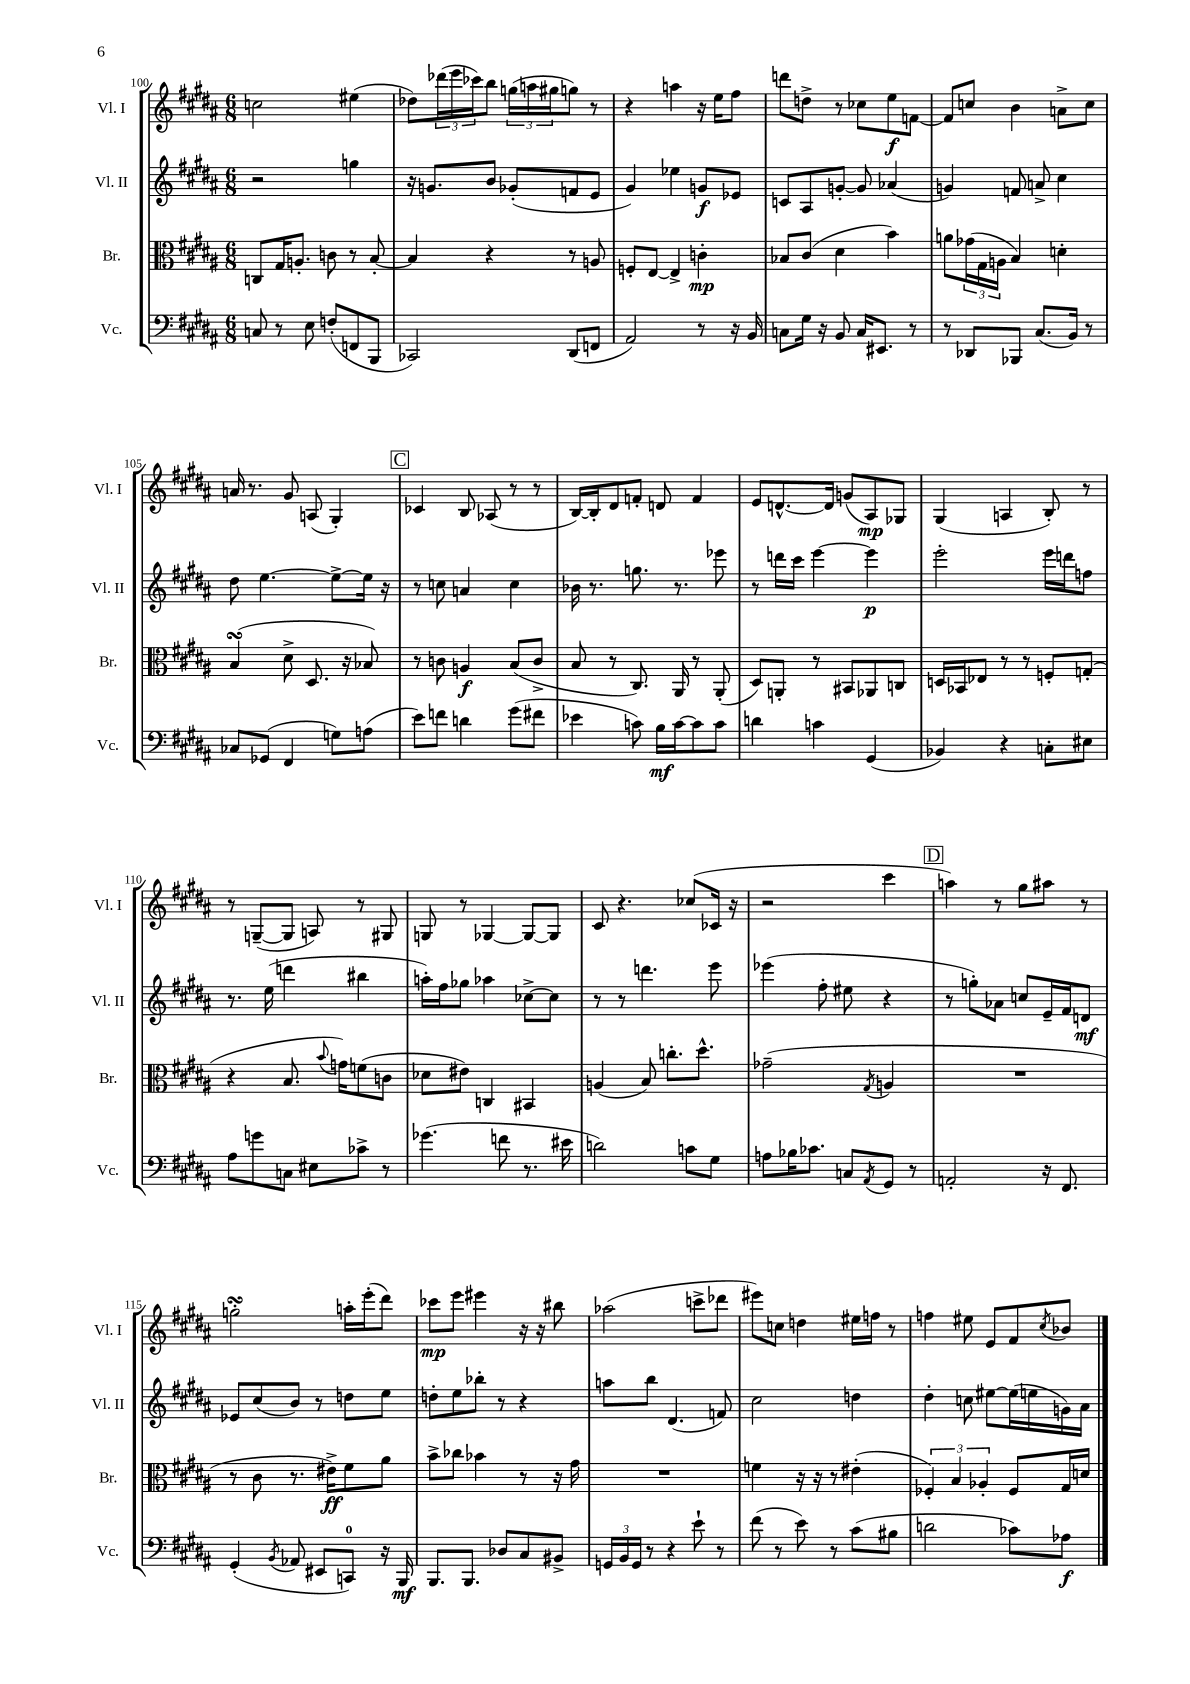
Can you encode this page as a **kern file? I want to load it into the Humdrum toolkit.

**kern	**kern	**kern	**kern
*staff4	*staff3	*staff2	*staff1
*clefF4	*clefC3	*clefG2	*clefG2
*k[f#c#g#d#a#]	*k[f#c#g#d#a#]	*k[f#c#g#d#a#]	*k[f#c#g#d#a#]
*M6/8	*M6/8	*M6/8	*M6/8
8C	8C	2r	2cc
8r	16G#	.	.
.	8.A'	.	.
8E	.	.	.
(8F'	8c	.	.
8FF	8r	4gg	(4ee#
8BBB	[8B'	.	.
=	=	=	=
2CC-)	4B]	16r	8dd-)
.	.	8.g	.
.	.	.	(24ddd-
.	.	.	24eee
.	.	.	24ccc-)
.	4r	8b	8bb
.	.	(8g-'	(24gg
.	.	.	24aa
.	.	.	24gg#
(8DD#	8r	8f	8gg)
8FF	8A	8e	8r
=	=	=	=
2AA#)	8F'	4g#)	4r
.	[8E	.	.
.	4E^]	4ee-	4aa
8r	4c'	8g	16r
.	.	.	16ee
16r	.	8e-	8ff#
16BB	.	.	.
=	=	=	=
8C	8B-	8c	8ddd
16G#	(8c#	8A#	8dd^
16r	.	.	.
8BB	4d#	[8g'	8r
16C	.	8g]	8cc-
8.EE#	.	.	.
.	4b)	(4a-	8ee
8r	.	.	[8f
=	=	=	=
8r	8a	4g)	8f]
8DD-	(24g-	.	8cc
.	24G#	.	.
.	24A	.	.
8BBB-	4B)	8f	4b
(8.C#	.	8a^	.
.	4d'	4cc#	8a^
16BB)	.	.	.
8r	.	.	8cc
=	=	=	=
8C-	(4B	8dd#	16a
.	.	.	8.r
(8GG-	.	[4.ee	.
4FF#	8d#^	.	8g#
.	8.D#	.	(8A
8G)	.	8ee^_	4G#')
.	16r	.	.
(8A	8B-)	16ee]	.
.	.	16r	.
=	=	=	=
8e)	8r	8r	4c-
8f	8c	8cc	.
4d	4A	4a	8B
.	.	.	(8A-
(8g#	(8B	4cc	8r
8f#	8c^	.	8r
=	=	=	=
4e-	8B	16b-	[16B)
.	.	8.r	16B']
.	8r	.	8d#
8c)	8.C#)	8.gg	8f'
16B	.	.	8d
[16c	16AA#	8.r	.
8c]	8r	.	4f
8c	(8AA#'	8eee-	.
=	=	=	=
4d	8D#)	8r	8e
.	8AA'	16ddd	[8.d^^
.	.	16ccc#	.
4c	8r	[4eee	.
.	.	.	16d]
.	8BB#	.	(8g
(4GG#	8AA-	4eee]	8A#)
.	8C	.	8G-
=	=	=	=
4BB-)	16D	2eee'	(4G#
.	16BB-	.	.
.	8E-	.	.
4r	8r	.	4A
.	8r	.	.
8C'	8F'	16eee	8B')
.	.	16ddd	.
8E#	(8G'	8ff	8r
=	=	=	=
8A#	4r	8.r	8r
8g	.	.	([8G~
.	.	(16ee	.
8C	8.B	4ddd	8G]
8E#	.	.	8A)
.	8qqb	.	.
.	16g)	.	.
8c-^	(8f	4bb#	8r
8r	8c	.	8G#
=	=	=	=
(4.g-	8d-	16aa')	8G
.	.	16ff#	.
.	8e#)	8gg-	8r
.	4C	4aa-	[4G-
8f	.	.	.
8.r	4BB#	[8cc-^	8G-_
.	.	8cc-]	8G-]
16e#	.	.	.
=	=	=	=
2d)	(4A	8r	8c#
.	.	8r	4.r
.	8B)	4.ddd	.
.	8.cc'	.	.
8c	.	.	(8cc-
.	8.dd#^^	.	.
8G#	.	8eee	16c-
.	.	.	16r
=	=	=	=
8A	(2g-~	(4eee-	2r
16B-	.	.	.
8.c-	.	.	.
.	.	8ff#'	.
8C	.	8ee#	.
8qAA#	8qG#	.	.
8GG#	4A	4r	4ccc#
8r	.	.	.
=	=	=	=
2AA'	2.r	8r	4aa)
.	.	8gg')	.
.	.	8a-	8r
.	.	8cc	8gg#
16r	.	16e~	8aa#
8.FF#	.	16f#	.
.	.	8d	8r
=	=	=	=
(4GG#'	8r	8e-	2gg'
.	8c#	(8cc#	.
8qBB	.	.	.
8AA-	8.r	8b)	.
8EE#	.	8r	.
.	16e#^)	.	.
8CC)	8f#	8dd	16aa'
.	.	.	(16eee'
16r	8a#	8ee	8ddd#)
16BBB	.	.	.
=	=	=	=
8.BBB	8b^	8dd'	8ccc-
.	8cc-	8ee	8eee
8.BBB	.	.	.
.	4b-	8bb-'	4eee#
8D-	.	8r	.
8C#	8r	4r	16r
.	.	.	16r
8BB#^	16r	.	8bb#
.	16g#	.	.
=	=	=	=
24GG	2.r	8aa	(2aa-
24BB	.	.	.
24GG	.	.	.
8r	.	8bb	.
4r	.	(4.d#	.
8e`	.	.	8ccc^
8r	.	8f)	8ddd-
=	=	=	=
(8f#	4f	2cc#	8eee#)
8r	.	.	8cc
8e)	16r	.	4dd
.	16r	.	.
8r	8r	.	.
(8c#	(4e#'	4dd	16ee#
.	.	.	16ff
8B#	.	.	8r
=	=	=	=
2d	6F-')	4dd#'	4ff
.	6B	.	.
.	.	8cc	8ee#
.	6A-'	.	.
.	.	[8ee#	8e
8c-)	8F-	(16ee#]	8f#
.	.	16ee	.
.	.	.	8qcc#
8A-	16G#	16g)	8b-
.	16d	16a#	.
==	==	==	==
*-	*-	*-	*-
